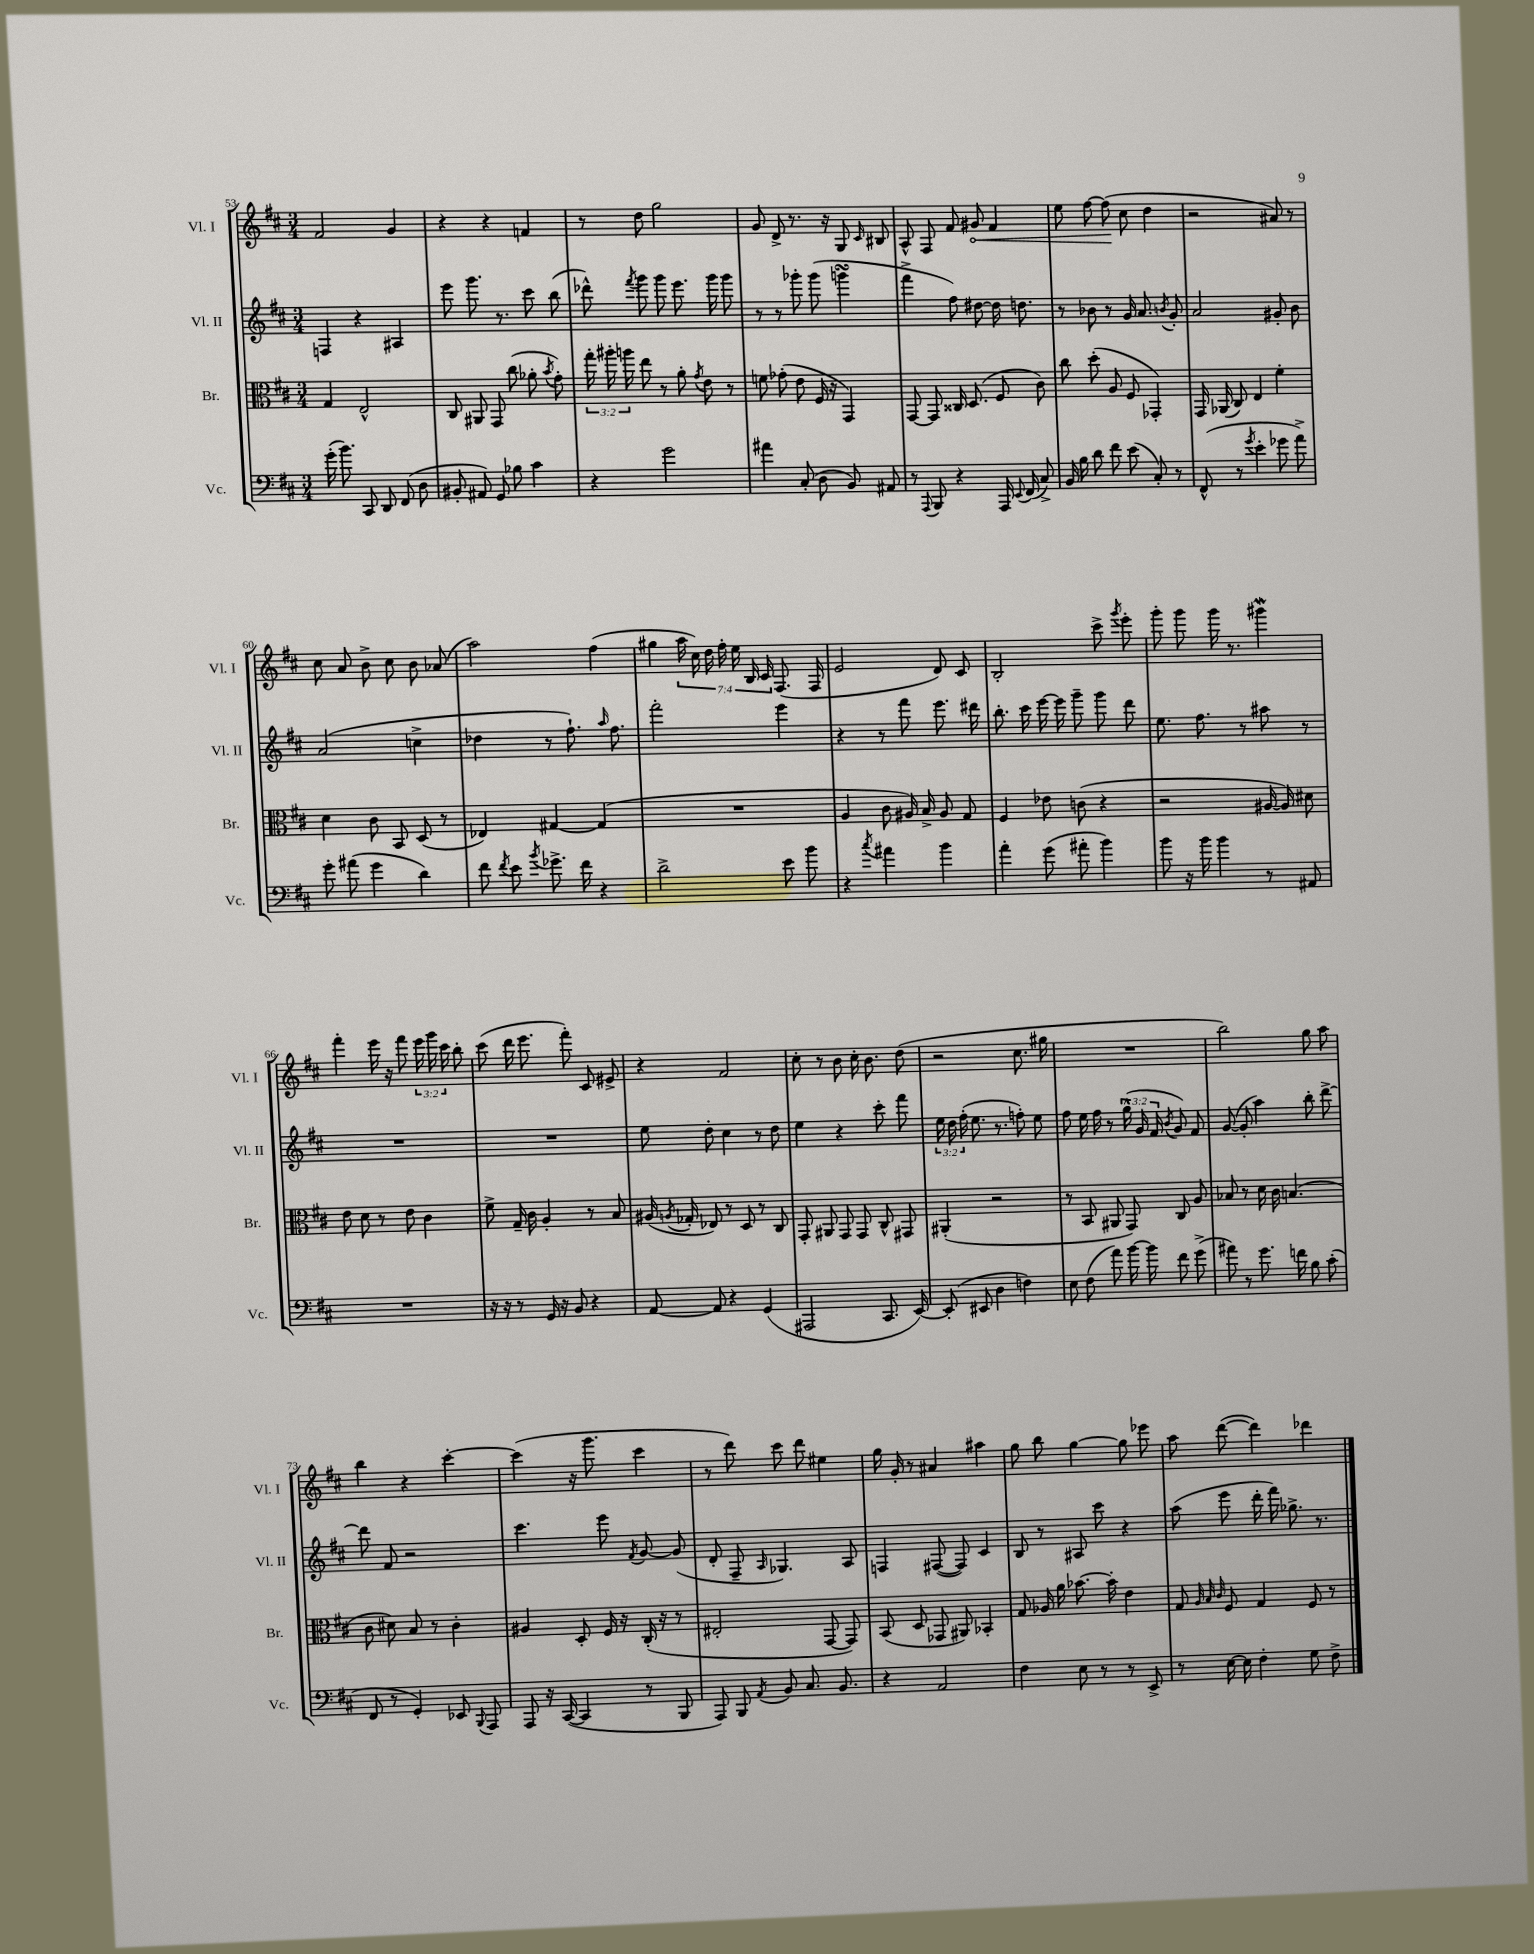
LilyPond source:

<<
\new StaffGroup <<
\new Staff = "s0" \with { instrumentName = "Vl. I" shortInstrumentName = "Vl. I" } {
    \clef treble \key d \major \numericTimeSignature \time 3/4 \override Staff.TupletNumber.text = #tuplet-number::calc-fraction-text
    \autoBeamOff fis'2 g'4 |
    r4 r4 f'4 |
    r8 d''8 g''2 |
    g'8 d'8-> r8. r16 g8 \grace { cis'16 } bis8 |
    a8-^ fis8 fis'8 \once \override Hairpin.circled-tip = ##t gis'8\< fis'4 |
    e''8 fis''8~ fis''8\!( cis''8 d''4 |
    r2 ais'8) r8 |
    cis''8 a'8 b'8-> cis''8 b'8 aes'8( |
    a''2) fis''4( |
    gis''4 \tuplet 7/4 { a''16 cis''16) d''16 fis''16-. e''16 b16 cis'16 } fis8.( fis16 |
    e'2 d'8) cis'8 |
    b2-. cis'''8-> \acciaccatura { g'''8 } e'''8-. |
    g'''8-. g'''8 g'''16 r8. gis'''4\mordent |
    fis'''4-. e'''16 r16 fis'''8 \tuplet 3/2 { e'''16 g'''16 cis'''16 } b''8-. |
    cis'''8( d'''16 e'''8. fis'''8-.) cis'8 eis'8-> |
    r4 fis'2 |
    cis''8-. r8 b'8 cis''16-. b'8. d''8( |
    r2 cis''8. gis''16 |
    R2. |
    b''2) g''8 a''8 |
    b''4 r4 cis'''4~-. |
    cis'''4( r16 g'''8. cis'''4 |
    r8 d'''8) cis'''8 d'''8 eis''4 |
    g''16 g'16-. r8 ais'4 ais''4 |
    g''8 b''8 g''4~ g''8 ees'''8 |
    a''8 d'''8~( d'''4) des'''4 \bar "|." |
}
\new Staff = "s1" \with { instrumentName = "Vl. II" shortInstrumentName = "Vl. II" } {
    \clef treble \key d \major \numericTimeSignature \time 3/4 \override Staff.TupletNumber.text = #tuplet-number::calc-fraction-text
    \autoBeamOff f4 r4 ais4 |
    e'''8 g'''8. r8. cis'''8 b''8( |
    des'''8-^) \acciaccatura { fis'''8 } g'''8 g'''8 e'''8. g'''16 g'''8 |
    r8 r8 ges'''8-. ges'''8( g'''4\turn |
    fis'''4-> fis''8) dis''8~ dis''16 d''8. |
    r8 bes'8 r8 g'16 a'8. \acciaccatura { b'8 } g'8-. |
    a'2 gis'8-. b'8 |
    a'2( c''4-> |
    des''4 r8 fis''8.-!) \grace { a''16 } fis''8. |
    fis'''2-. e'''4 |
    r4 r8 fis'''8 e'''8. dis'''16 |
    b''8.-. cis'''16 e'''16~ e'''16 g'''8-- g'''8 d'''8 |
    e''8. fis''8. r8 ais''8 r8 |
    R2. |
    R2. |
    e''8 d''8-. cis''4 r8 d''8 |
    e''4 r4 cis'''8-. fis'''8 |
    \tuplet 3/2 { e''16 d''16 fis''16-.( } e''8. r8. f''8-.) e''8 |
    fis''8 e''16 fis''16 r8 \tuplet 3/2 { g''16-^( g'16 fis'16 } \acciaccatura { b'8 } g'8) fis'8 |
    g'8~( g'8-. a''4) b''8-. d'''8~-> |
    d'''8 fis'8 r2 |
    cis'''4. e'''8 \acciaccatura { fis'8 } g'8~ g'8( |
    d'8-. fis8-- \grace { a16 } ges4.) a8 |
    f4 fis8~( fis8) cis'4 |
    b8 r8 ais8 cis'''8 r4 |
    a''8( e'''8 d'''16-. fis'''16) ges''8.-> r8. \bar "|." |
}
\new Staff = "s2" \with { instrumentName = "Br." shortInstrumentName = "Br." } {
    \clef alto \key d \major \numericTimeSignature \time 3/4 \override Staff.TupletNumber.text = #tuplet-number::calc-fraction-text
    \autoBeamOff g4 e2-^ |
    cis8 ais,8 g,8 cis''8( aes'8-. \acciaccatura { b'8 } g'8-.) |
    \tuplet 3/2 { g''16-. ais''16-. a''16 } e''8 r8 a'8-. \acciaccatura { g'8 } e'8 r8 |
    f'8 ges'8-.( e'8 fis16 r16 g,4) |
    g,8~ g,8 cisis16 d8.( fis8 cis'8) |
    cis''8 d''8-.( a8 fis8 ges,4-.) |
    g,16 aes,16( cis8) e4 fis'4-. |
    d'4 cis'8 b,8 d8( r8 |
    ees4) gis4~ gis4( |
    R2. |
    a4 cis'8 ais16) b16-> ais8 g8 |
    fis4 ees'8 c'8( r4 |
    r2 ais16~ ais16) dis'8 |
    e'8 d'8 r8 e'8 cis'4 |
    fis'8-> g16-- cis'16 a4-. r8 b8 |
    ais16( \acciaccatura { a8 } ges16-. ees8) r8 d8 r8 cis8 |
    g,8-. ais,8 g,8 g,8 cis8-^ gis,8 |
    ais,4-.( r2 |
    r8 b,8 ais,8 g,8) cis8 a8 |
    bes8 r8 d'16 cis'16 b4.( |
    cis'8 dis'8) b8 r8 cis'4-. |
    ais4 d8-. fis16 r16 cis16-.( r16 r8 |
    eis2-. g,8~ g,8) |
    b,8( d8 ges,8 ais,8) bes,4-. |
    g8 aes16 a'16 bes'8.~ bes'16-. e'4 |
    g8 \grace { a32 b32 cis'32 } fis8 g4 fis8 r8 \bar "|." |
}
\new Staff = "s3" \with { instrumentName = "Vc." shortInstrumentName = "Vc." } {
    \clef bass \key d \major \numericTimeSignature \time 3/4
    \autoBeamOff g'16-.( b'8.) cis,8 d,8 fis,8( d8 |
    bis,8-. ais,8) g,8 bes8 cis'4 |
    r4 g'2 |
    ais'4 cis8-.( d8 b,8) ais,8 |
    r8 \appoggiatura { a,,8 } b,,8 r4 a,,16 \appoggiatura { e,8 } fis,16( cis8->) |
    b,16 b16 d'8 fis'8 e'8( cis8-.) r8 |
    fis,8-^( r8 \acciaccatura { g'8 } e'4-. ges'8 a'8->) |
    g'8-. ais'8( g'4 d'4) |
    fis'8 \acciaccatura { fis'8 } e'8 \acciaccatura { b'8 } ges'8.-> fis'16 r4 |
    d'2-> e'8 b'8 |
    r4 \acciaccatura { cis''8 } ais'4 b'4 |
    a'4-. g'8( ais'8-. b'4) |
    b'8 r16 b'16 b'4 r8 ais,8 |
    R2. |
    r16 r16 r8 g,16 r16 b,8 r4 |
    a,8~ a,8 r4 g,4( |
    ais,,2 cis,8. e,16~) |
    e,8-.( eis,8 d4 f4) |
    e8 fis8( a'8) b'16~ b'16 fis'8 g'8->( |
    ais'8) r8 g'8. f'16 b8 cis'8-.( |
    fis,8 r8 g,4-.) ees,8 \appoggiatura { b,,8 } a,,8 |
    a,,8 r16 cis,16~( cis,4 r8 b,,8 |
    a,,8) b,,8 \acciaccatura { a,8 } b,8 cis8. b,8. |
    r4 a,2 |
    fis4 e8 r8 r8 e,8-> |
    r8 e16~ e16 fis4-. g8 fis8-> \bar "|." |
}
>>
>>
\layout { \context { \Score currentBarNumber = #53 } }
